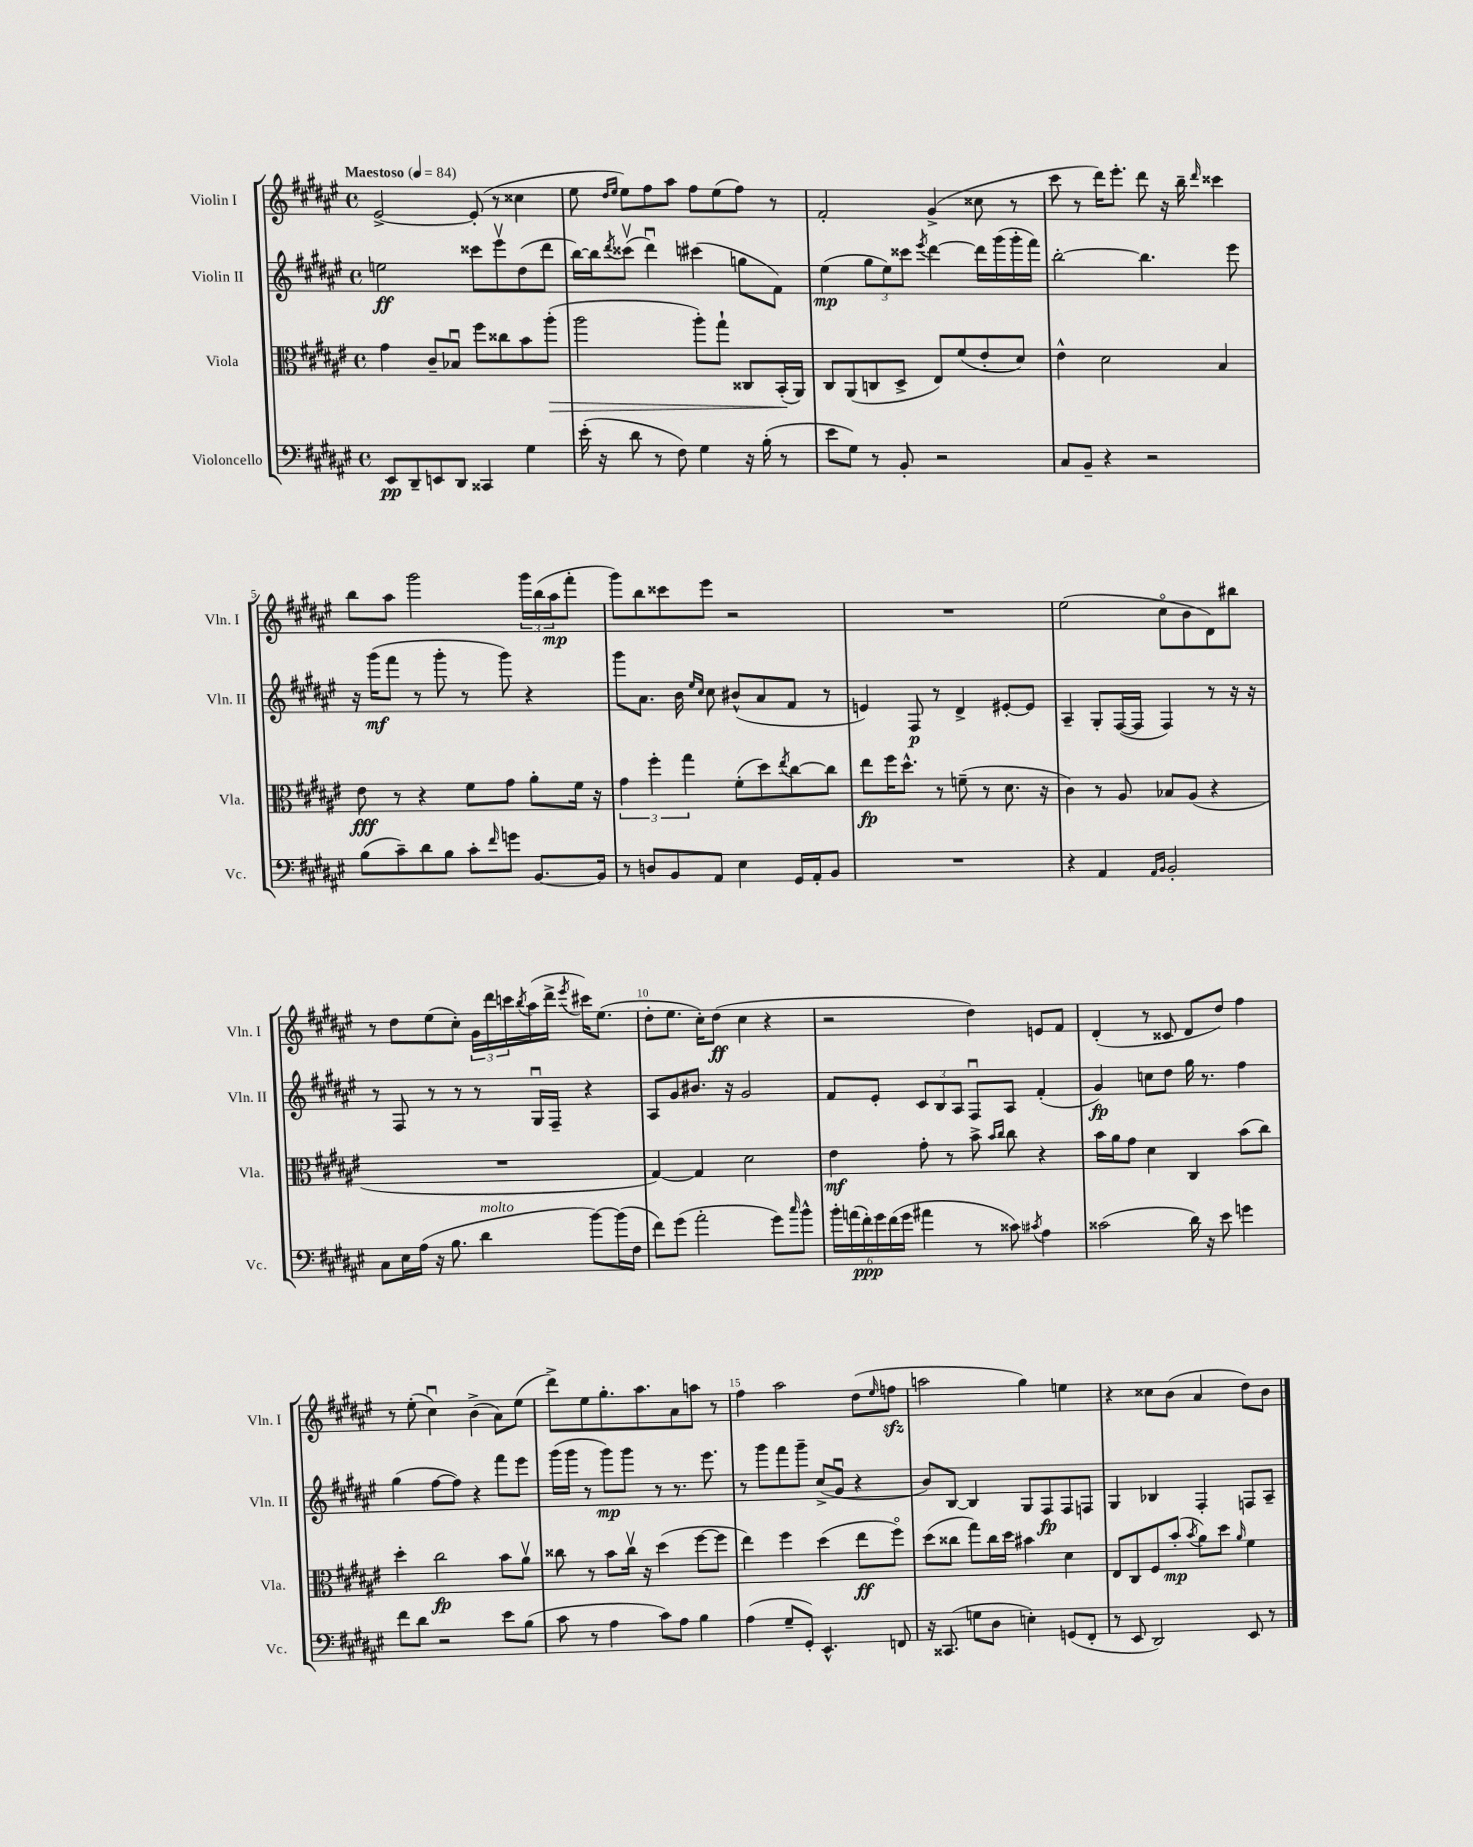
<<
\new StaffGroup <<
\new Staff = "s0" \with { instrumentName = "Violin I" shortInstrumentName = "Vln. I" } {
    \clef treble \key fis \major \defaultTimeSignature \time 4/4 \tempo "Maestoso" 4 = 84
    eis'2~-> eis'8-.( r8 cisis''4 |
    eis''8 \grace { dis''16 eis''16 } eis''8) fis''8 ais''8 fis''8 eis''8( fis''8) r8 |
    fis'2-. gis'4->( cisis''8 r8 |
    cis'''8 r8 dis'''16) eis'''8.-. dis'''8 r16 b''16-- \grace { dis'''16 } cisis'''4 |
    b''8 ais''8 gis'''2 \tuplet 3/2 { gis'''16 b''16( ais''16\mp } fis'''8-. |
    gis'''8) b''8 cisis'''8 eis'''8 r2 |
    R1 |
    eis''2( cis''8\flageolet b'8 dis'8) bis''8 |
    r8 dis''8 eis''8( cis''8-.) \tuplet 3/2 { gis'16 dis'''16 c'''16 } \acciaccatura { b''8 } ais''16( dis'''16-> \acciaccatura { eis'''8 } cis'''16) eis''8.( |
    dis''8-. eis''8. cis''16-.) dis''8\ff( cis''4 r4 |
    r2 dis''4) e'8 fis'8 |
    dis'4-.( r8 cisis'8 dis'8 dis''8) fis''4 |
    r8 eis''8-.( cis''4\downbow) b'4->( ais'8) eis''8( |
    dis'''8->) eis''8 gis''8.-. ais''8. ais'8 a''8 r8 |
    fis''4 ais''2 dis''8( \grace { eis''16 } f''8\sfz |
    a''2 gis''4) e''4 |
    r4 cisis''8 b'8( ais'4 dis''8) b'8 \bar "|." |
}
\new Staff = "s1" \with { instrumentName = "Violin II" shortInstrumentName = "Vln. II" } {
    \clef treble \key fis \major \defaultTimeSignature \time 4/4
    e''2\ff cisis'''8 eis'''8\upbow dis''8( dis'''8 |
    b''16~) b''16 \acciaccatura { dis'''8 } cisis'''8\upbow( dis'''4\downbow) cis'''4( g''8 fis'8) |
    eis''4\mp( \tuplet 3/2 { gis''8 eis''8) cisis'''8 } \acciaccatura { eis'''8 } dis'''4~ dis'''16 gis'''16( gis'''16-. fis'''16) |
    b''2~-. b''4. eis'''8 |
    r16 gis'''16\mf( fis'''8 r8 gis'''8-. r8 gis'''8) r4 |
    gis'''8 ais'8. b'16 \grace { eis''16 cis''16 } cis''8 bis'8-^( ais'8 fis'8 r8 |
    e'4) fis8\p r8 dis'4-> eis'8~-. eis'8 |
    ais4-- gis8-. fis16~( fis16 fis4) r8 r16 r16 |
    r8 fis8 r8 r8 r8 gis16\downbow fis16-- r4 |
    ais8 gis'8 bis'8. r16 gis'2 |
    fis'8 eis'8-. \tuplet 3/2 { cis'8 b8 ais8 } fis8\downbow ais8 fis'4-.( |
    gis'4\fp) c''8 dis''8 gis''16 r8. fis''4 |
    gis''4( fis''8~ fis''8) r4 fis'''8 eis'''8 |
    gis'''16( gis'''16 r8 gis'''8\mp) gis'''8 r8 r8. eis'''8. |
    r8 gis'''8 fis'''8 gis'''8-- cis''8->( gis'8\downbow r4 |
    b'8) b8~ b4 gis8 fis8\fp fis8 f8 |
    gis4 bes4 fis4-. f8 ais8-- \bar "|." |
}
\new Staff = "s2" \with { instrumentName = "Viola" shortInstrumentName = "Vla." } {
    \clef alto \key fis \major \defaultTimeSignature \time 4/4
    gis'4 cis'8-- bes8\downbow fis''8 cisis''8 b'8 ais''8-.\>( |
    ais''2 ais''8-.) gis''8-! cisis8 b,16-.\!( ais,16) |
    cis8 ais,8( c8 dis8-> eis8) fis'8( eis'8-. dis'8) |
    eis'4-^ dis'2 b4 |
    eis'8\fff r8 r4 fis'8 gis'8 ais'8-. fis'16 r16 |
    \tuplet 3/2 { gis'4 fis''4-. gis''4 } fis'8-.( dis''8) \acciaccatura { eis''8 } cis''8~ cis''8 |
    eis''8\fp fis''16 dis''8.-^ r8 f'8--( r8 dis'8. r16 |
    cis'4) r8 ais8 bes8 ais8( r4 |
    R1 |
    gis4~) gis4 dis'2 |
    eis'4\mf gis'8-. r8 b'8-> \grace { b'16 cis''16 } cis''8 r4 |
    b'16 ais'16 gis'8 dis'4 cis4 b'8( cis''8) |
    dis''4-. cis''2\fp b'8 ais'8\upbow |
    cisis''8 r8 b'8 cisis''16\upbow r16 dis''4( fis''8~ fis''8 |
    eis''4) fis''4 dis''4( eis''8\ff fis''8\flageolet) |
    dis''8( cisis''8 gis''8) cisis''16 dis''16 bis'4 dis'4 |
    eis8 cis8 fis8 b'8-.\mp( \acciaccatura { b'8 } ais'8) dis''8 \grace { ais'16 } fis'4 \bar "|." |
}
\new Staff = "s3" \with { instrumentName = "Violoncello" shortInstrumentName = "Vc." } {
    \clef bass \key fis \major \defaultTimeSignature \time 4/4
    eis,8\pp dis,8-- e,8 dis,8 cisis,4 gis4 |
    eis'16-.( r16 dis'8 r8 fis8) gis4 r16 b16-.( r8 |
    eis'8 gis8) r8 b,8-. r2 |
    cis8 b,8-- r4 r2 |
    b8( cis'8--) dis'8 b8 cis'8-. \grace { fis'16 } g'8 b,8.~ b,16 |
    r8 d8 b,8 ais,8 eis4 gis,16 ais,16-. b,8 |
    R1 |
    r4 ais,4 \grace { ais,16 b,16 } b,2-. |
    cis8 eis16 ais16( r16 b8. dis'4^\markup { \italic "molto" } b'8~) b'16( fis16 |
    fis'8) gis'8( ais'2-. gis'8) \grace { cis''16 } b'8-^ |
    \tuplet 6/4 { b'16-. a'16( fis'16-.\ppp) gis'16 fis'16( gis'16 } ais'4 r8 cisis'8) \acciaccatura { cis'8 } ais4 |
    cisis'2( dis'16) r16 eis'8 g'4 |
    fis'8 dis'8 r2 eis'8 b8( |
    cis'8 r8 ais4 cis'8) ais8 b4 |
    ais4( gis8-- gis,8-.) eis,4.-^ f,8 |
    r16 cisis,8.( g8 dis8 e4-.) g,8( fis,8-. |
    r8 eis,8 dis,2) eis,8 r8 \bar "|." |
}
>>
>>
\layout { \context { \Score \override BarNumber.break-visibility = ##(#f #t #t) barNumberVisibility = #(every-nth-bar-number-visible 5) } }
